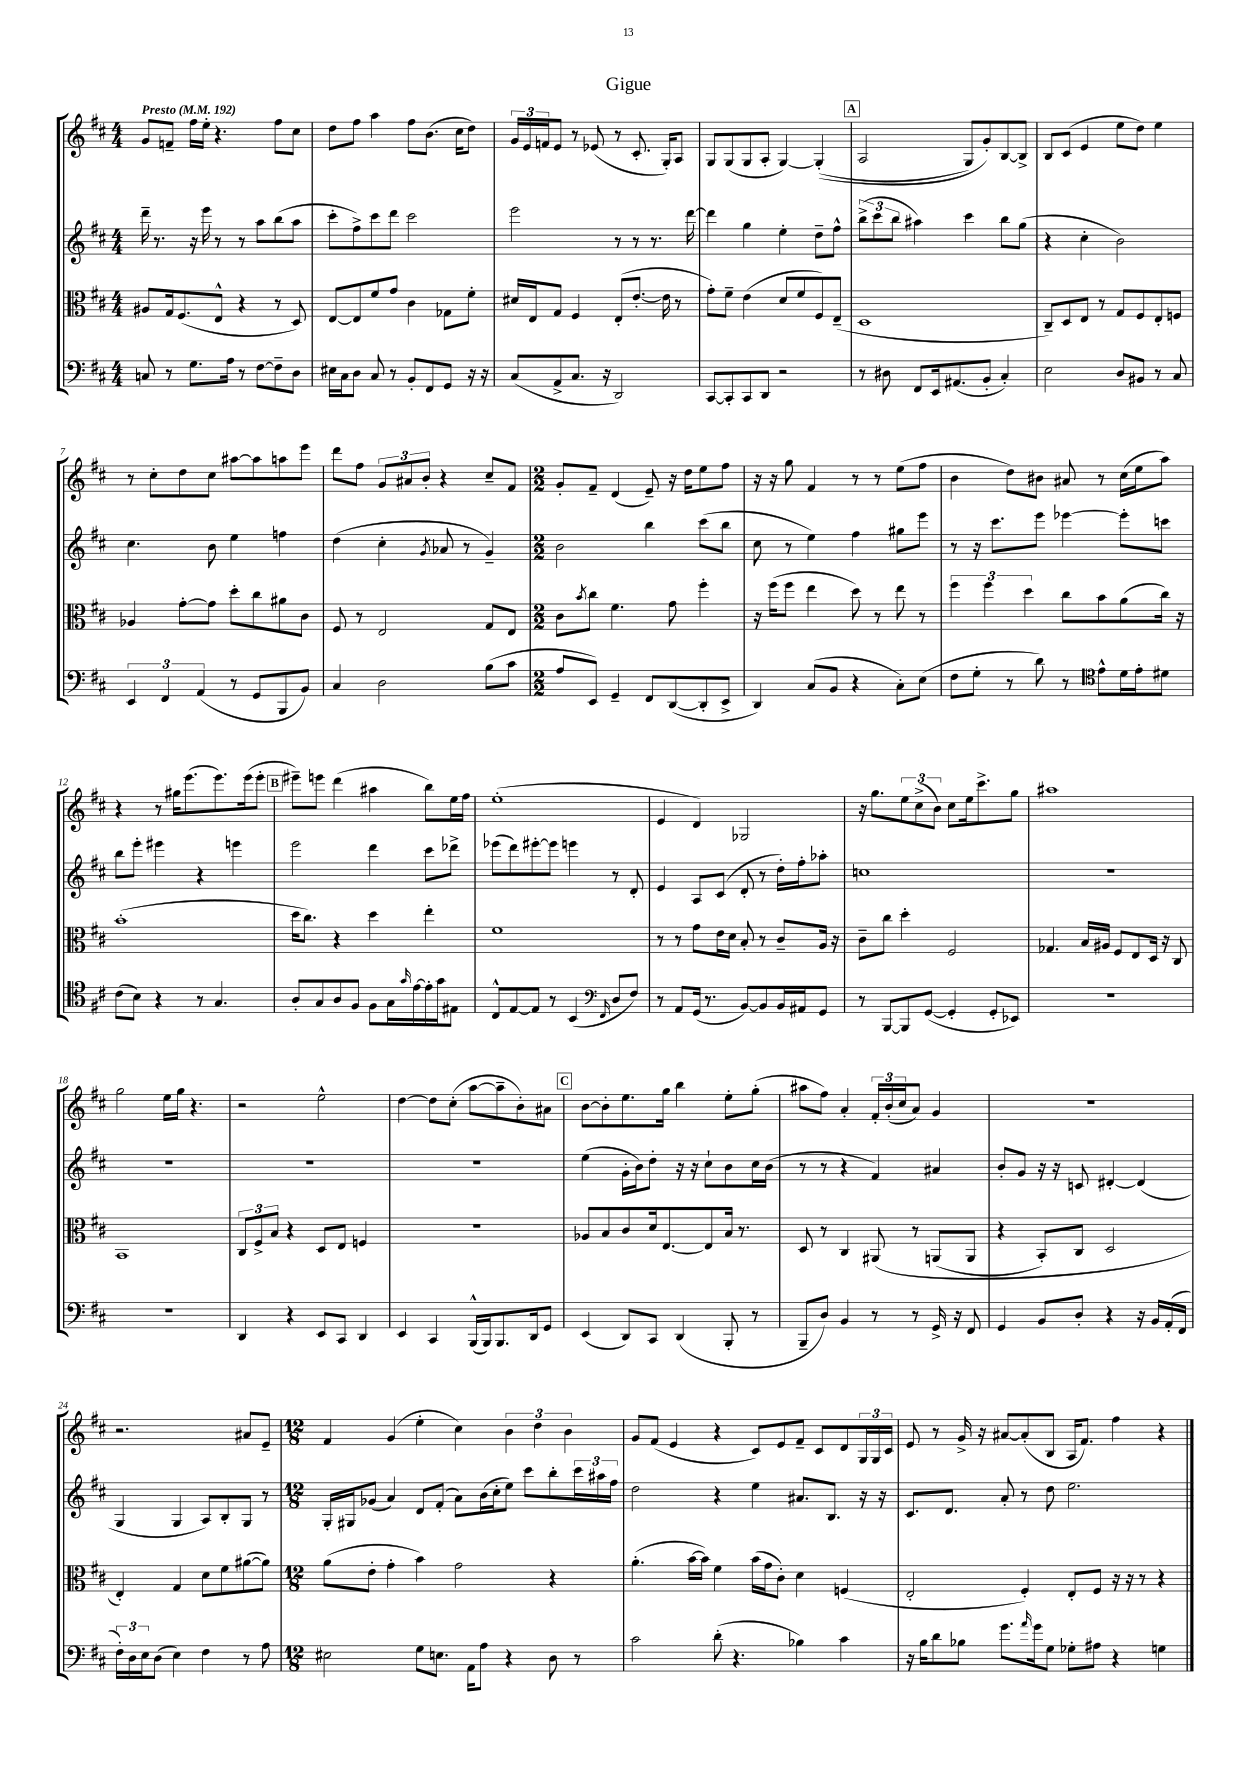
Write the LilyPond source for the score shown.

\header { title = "Gigue" }
<<
\new StaffGroup <<
\new Staff = "s0" {
    \clef treble \key d \major \numericTimeSignature \time 4/4 \tempo "Presto" 4 = 192
    g'8 f'8-- fis''16 e''16-. r4. fis''8 cis''8 |
    d''8 fis''8 a''4 fis''8 b'8.( cis''16 d''8) |
    \tuplet 3/2 { g'16 e'16 f'16 } e'8 r8 ees'8( r8 cis'8.-. g16-.) a8 |
    g8 g8( g8 a8-. g4~) g4-.(\( |
    \mark \markup { \box "A" } a2 g8) g'8-.\) b8~ b8-> |
    b8 cis'8( e'4 e''8 d''8) e''4 |
    r8 cis''8-. d''8 cis''8 ais''8~ ais''8 a''8 e'''8 |
    d'''8 fis''8 \tuplet 3/2 { g'8 ais'8 b'8-. } r4 cis''8-- fis'8 |
    \numericTimeSignature \time 2/2 g'8-. fis'8-- d'4( e'8--) r16 d''16 e''8 fis''8 |
    r16 r16 g''8 fis'4 r8 r8 e''8( fis''8 |
    b'4 d''8) bis'8 ais'8 r8 cis''16( e''16 a''8) |
    r4 r8 gis''16 e'''8.( e'''8.) e'''16( e'''8-. |
    \mark \markup { \box "B" } eis'''8--) e'''8 d'''4( ais''4 b''8) e''16 fis''16 |
    e''1-.( |
    e'4 d'4) ges2 |
    r16 g''8. \tuplet 3/2 { e''8 cis''8->( b'8) } cis''8 e''16 cis'''8.-> g''8 |
    ais''1 |
    g''2 e''16 g''16 r4. |
    r2 e''2-^ |
    d''4~ d''8 cis''8-.( a''8~ a''8-- b'8-.) ais'8 |
    \mark \markup { \box "C" } b'8~ b'8-. e''8. g''16 b''4 e''8-. g''8-.( |
    ais''8 fis''8) a'4-. \tuplet 3/2 { fis'16-. b'16-.( cis''16 } a'8) g'4 |
    R1 |
    r2. ais'8 e'8-- |
    \numericTimeSignature \time 12/8 fis'4 g'4( e''4-. cis''4) \tuplet 3/2 { b'4 d''4 b'4 } |
    g'8 fis'8( e'4 r4 cis'8) e'8 fis'8-- cis'8 d'8 \tuplet 3/2 { g16 g16 cis'16 } |
    e'8 r8 g'16-> r16 ais'8~ ais'8-.( b8 a16 fis'8.) fis''4 r4 \bar "|." |
}
\new Staff = "s1" {
    \clef treble \key d \major \numericTimeSignature \time 4/4
    d'''16-- r8. r16 e'''16 r8 r8 a''8 b''8( a''8 |
    cis'''8-. fis''8->) cis'''8 d'''8 cis'''2 |
    e'''2 r8 r8 r8. d'''16~ |
    d'''4 g''4 e''4-. d''8-- fis''8-^ |
    \mark \markup { \box "A" } \tuplet 3/2 { b''8->( cis'''8 b''8 } ais''4) cis'''4 b''8 g''8( |
    r4 cis''4-. b'2) |
    cis''4. b'8 e''4 f''4 |
    d''4( cis''4-. \acciaccatura { g'8 } aes'8 r8 g'4--) |
    \numericTimeSignature \time 2/2 b'2 b''4 cis'''8( b''8 |
    cis''8 r8 e''4) fis''4 gis''8 e'''8 |
    r8 r16 cis'''8. e'''8 ees'''4~ ees'''8-. c'''8 |
    b''8 e'''8-. eis'''4 r4 e'''4 |
    \mark \markup { \box "B" } e'''2 d'''4 cis'''8 des'''8-> |
    ees'''8( d'''8) eis'''8~-. eis'''8 e'''4 r8 d'8-. |
    e'4 a8 cis'8( d'8-. r8 d''16-.) fis''16-. aes''8-. |
    c''1 |
    R1 |
    R1 |
    R1 |
    R1 |
    \mark \markup { \box "C" } e''4( g'16-. b'16) d''8-. r16 r16 cis''8-! b'8 cis''16 b'16( |
    r8 r8 r4 fis'4) ais'4 |
    b'8-. g'8 r16 r16 c'8 dis'4~-. dis'4( |
    g4 g4 a8) b8-. g8 r8 |
    \numericTimeSignature \time 12/8 g16-. gis16 ges'8( a'4) d'8 fis'8-.( a'8) b'16( cis''16-. e''8) cis'''8 b''8-. \tuplet 3/2 { cis'''16 ais''16 fis''16 } |
    d''2 r4 e''4 ais'8. b8. r16 r16 |
    cis'8. d'8. a'8-. r8 d''8 e''2. \bar "|." |
}
\new Staff = "s2" {
    \clef alto \key d \major \numericTimeSignature \time 4/4
    ais8 g16 fis8.( e8-^ r4 r8 d8) |
    e8~ e8 fis'8 g'8 cis'4 ges8 fis'8-. |
    dis'16 e16 g8 fis4 e8-.( e'8.~-. e'16 r8 |
    g'8-.) fis'8-- e'4( d'8 fis'8 fis8) e8--( |
    \mark \markup { \box "A" } d1 |
    cis8--) d8 e8 r8 g8 fis8 e8-. f8 |
    aes4 g'8~-. g'8 d''8-. cis''8 ais'8 cis'8 |
    fis8 r8 e2 g8 e8 |
    \numericTimeSignature \time 2/2 cis'8 \acciaccatura { b'8 } cis''8 fis'4. g'8 fis''4-. |
    r16 fis''16( fis''8 e''4 d''8) r8 e''8 r8 |
    \tuplet 3/2 { fis''4 fis''4 d''4 } cis''8 b'8 a'8( cis''16) r16 |
    b'1-.( |
    \mark \markup { \box "B" } d''16 cis''8.) r4 d''4 e''4-. |
    fis'1 |
    r8 r8 g'8 e'16 d'16 b8-. r8 cis'8-- a16 r16 |
    cis'8-- cis''8 d''4-. fis2 |
    ges4. b16 ais16 fis8 e8 d16 r16 cis8 |
    b,1 |
    \tuplet 3/2 { cis8 fis8-> b8 } r4 d8 e8 f4 |
    R1 |
    \mark \markup { \box "C" } aes8 b8 cis'8 d'16 e8.~ e8 b16 r8. |
    d8 r8 cis4 ais,8\( r8 a,8( a,8 |
    r4 b,8-.) cis8 d2 |
    e4-.\) g4 d'8 fis'8 ais'8~( ais'8) |
    \numericTimeSignature \time 12/8 a'8( e'8-. g'4-. b'4) g'2 r4 |
    a'4.-.( b'16~ b'16) fis'4 b'16( g'16 cis'8-.) d'4 f4( |
    e2-. fis4-.) e8-. fis8 r16 r16 r8 r4 \bar "|." |
}
\new Staff = "s3" {
    \clef bass \key d \major \numericTimeSignature \time 4/4
    c8 r8 g8. a16 r8 fis8~ fis8-- d8 |
    eis16 cis16 d8 cis8 r8 b,8-. fis,8 g,8 r16 r16 |
    cis8( a,8-> cis8. r16 d,2) |
    cis,8~ cis,8-. cis,8 d,8 r2 |
    \mark \markup { \box "A" } r8 dis8 fis,8 e,16 ais,8.( b,8-. cis4-.) |
    e2 d8 bis,8 r8 cis8 |
    \tuplet 3/2 { e,4 fis,4 a,4( } r8 g,8 b,,8 b,8) |
    cis4 d2 b8( cis'8 |
    \numericTimeSignature \time 2/2 a8 e,8) g,4-- fis,8 d,8~( d,8-. e,8-> |
    d,4) cis8( b,8 r4 cis8-.) e8( |
    fis8 g8-. r8 d'8) r8 e'8-^ d'16 e'16-. dis'8 |
    \clef tenor cis'8( b8) r4 r8 g4. |
    \mark \markup { \box "B" } a8-. g8 a8 fis8 fis8 g16 \grace { g'16 } e'16~ e'16-. g'16 eis8 |
    cis8-^ e8~ e8 r8 b,4( \grace { cis16 } d8 fis8) |
    \clef bass r8 a,8 g,16( r8. b,8~) b,8 b,16 ais,16 g,8 |
    r8 b,,8~ b,,8 g,8~( g,4-. g,8-. ees,8) |
    r1 |
    r1 |
    d,4 r4 e,8 cis,8 d,4 |
    e,4 cis,4 b,,16-^( b,,16) b,,8. d,16 g,8 |
    \mark \markup { \box "C" } e,4( d,8) cis,8 d,4( b,,8-. r8 |
    b,,8-- d8) b,4 r8 r8 g,16-> r16 fis,8 |
    g,4 b,8 d8-. r4 r16 b,16 a,16-.( fis,16 |
    \tuplet 3/2 { fis16-.) d16 e16 } d8( e4) fis4 r8 a8 |
    \numericTimeSignature \time 12/8 eis2 g8 e8. a,16 a8 r4 d8 r8 |
    cis'2 d'8-.( r4. bes4) cis'4 |
    r16 b16 d'8 bes8 g'8. \grace { a'16 } g'16 g8 ges8-. ais8 r4 g4 \bar "|." |
}
>>
>>
